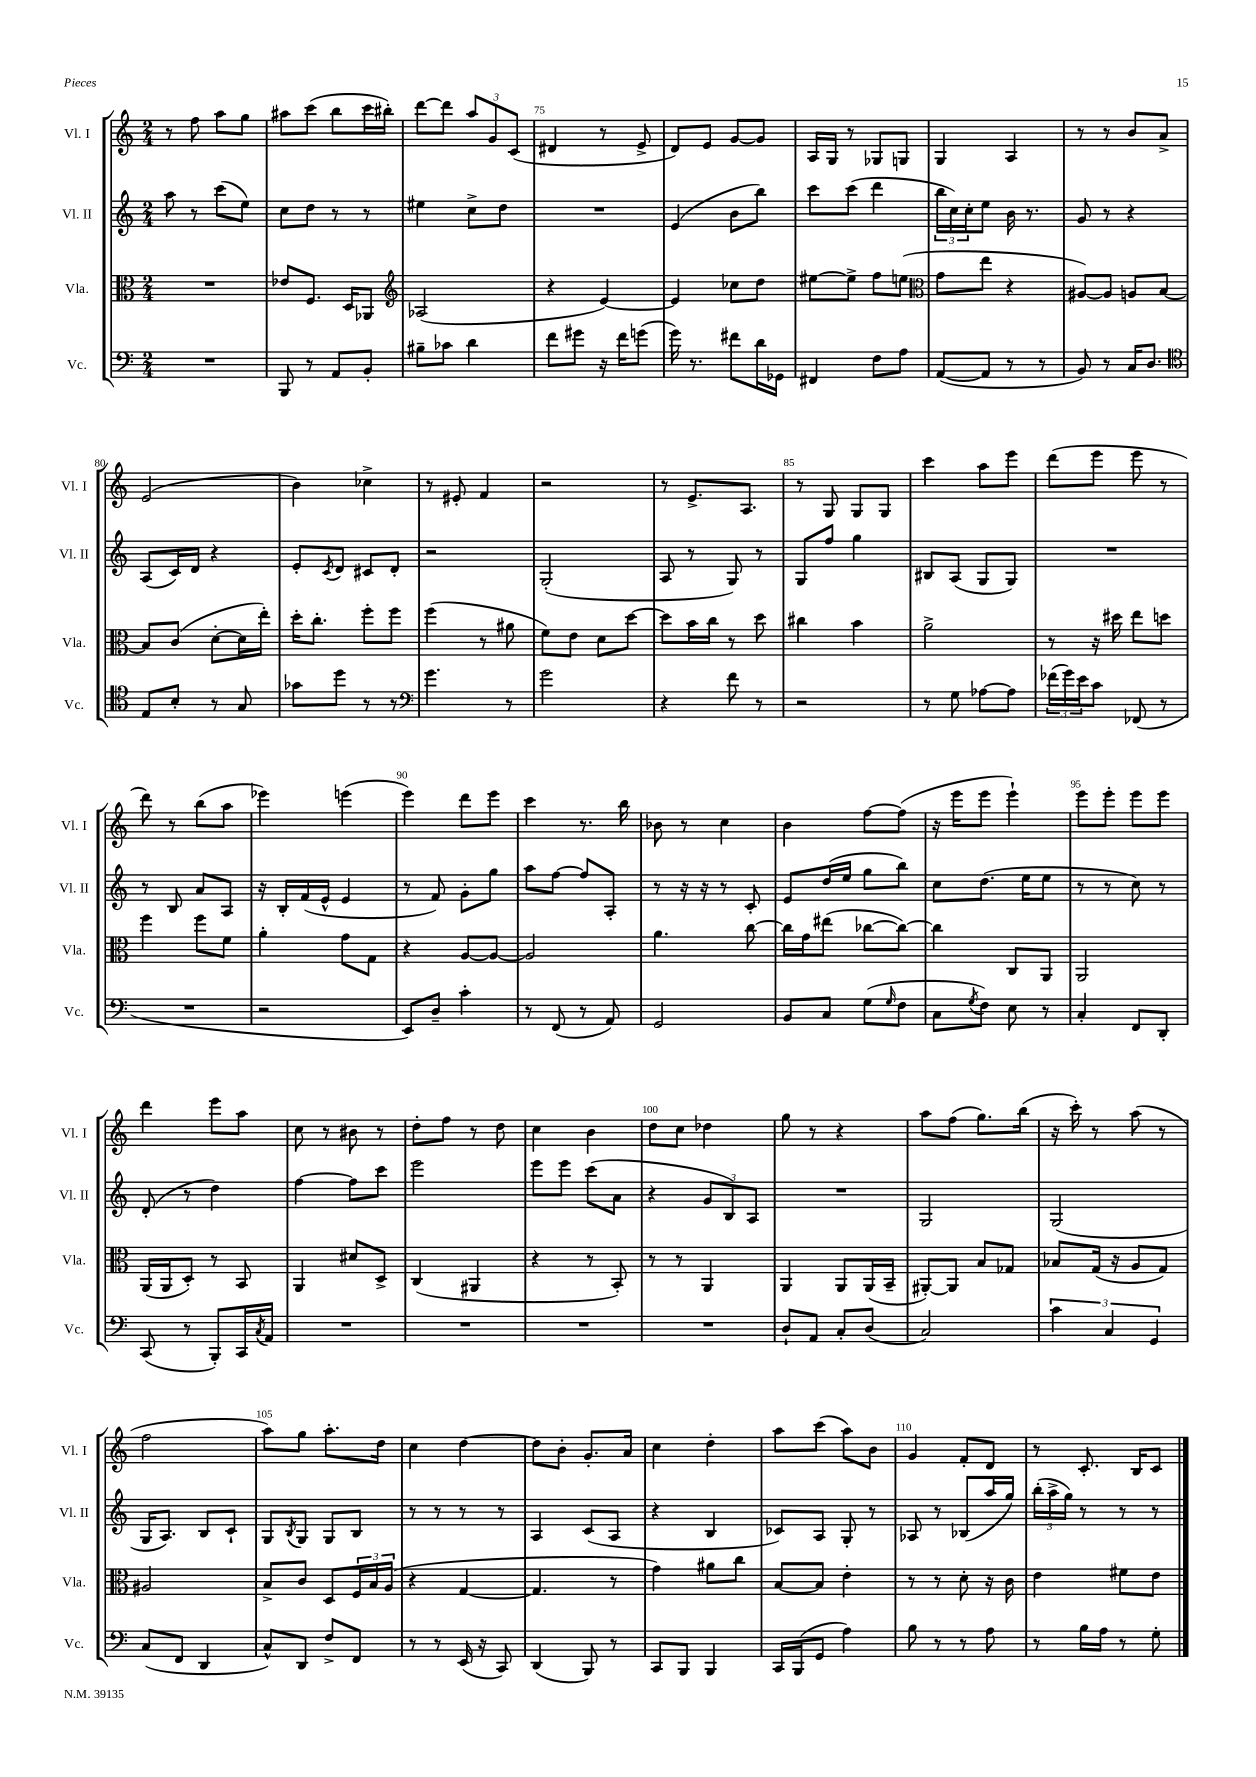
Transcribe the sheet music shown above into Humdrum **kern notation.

**kern	**kern	**kern	**kern
*staff4	*staff3	*staff2	*staff1
*clefF4	*clefC3	*clefG2	*clefG2
*k[]	*k[]	*k[]	*k[]
*M2/4	*M2/4	*M2/4	*M2/4
2r	2r	8aa	8r
.	.	8r	8ff
.	.	(8ccc	8aa
.	.	8ee)	8gg
=	=	=	=
8BBB	8e-	8cc	8aa#
8r	8.F	8dd	(8ccc
8AA	.	8r	8bb
.	16D	.	.
8BB'	8AA-	8r	16ccc
.	.	.	16bb#')
=	=	=	=
*	*clefG2	*	*
8B#~	(2A-	4ee#	[8ddd
8c-	.	.	8ddd]
4d	.	8cc^	12aa
.	.	.	12g
.	.	8dd	.
.	.	.	(12c
=	=	=	=
8f	4r	2r	4d#
8g#	.	.	.
16r	[4e)	.	8r
16f	.	.	.
(8g	.	.	8e^
=	=	=	=
16g)	4e]	(4e	8d)
8.r	.	.	.
.	.	.	8e
8f#	8cc-	8b	[8g
16d	8dd	8bb)	8g]
16GG-	.	.	.
=	=	=	=
4FF#	[8ee#	8ccc	16A
.	.	.	16G
.	8ee#^]	(8ccc	8r
8F	8ff	4ddd	8G-
8A	(8ee	.	8G
=	=	=	=
*	*clefC3	*	*
([8AA	8g	24bb	4G
.	.	24cc)	.
.	.	24cc'	.
8AA]	8ee	8ee	.
8r	4r	16b	4A
.	.	8.r	.
8r	.	.	.
=	=	=	=
8BB)	[8A#)	8g	8r
8r	8A#]	8r	8r
16C	8A	4r	8b
8.D	.	.	.
.	[8B	.	8a^
=	=	=	=
*clefC4	*	*	*
8E	8B]	(8A	(2e
8B'	(8c	16c)	.
.	.	16d	.
8r	[8d'	4r	.
8G	16d]	.	.
.	16ee')	.	.
=	=	=	=
8g-	16dd'	8e'	4b)
.	8.cc'	.	.
.	.	8qc	.
8dd	.	8d	.
8r	8ff'	8c#	4cc-^
8r	8ff	8d'	.
=	=	=	=
*clefF4	*	*	*
4.g	(4ff	2r	8r
.	.	.	8e#'
.	8r	.	4f
8r	8a#	.	.
=	=	=	=
2g	8f)	(2G'	2r
.	8e	.	.
.	8d	.	.
.	[8dd	.	.
=	=	=	=
4r	8dd]	8A	8r
.	16b	8r	8.e^
.	16cc	.	.
8f	8r	8G)	.
.	.	.	8.A
8r	8dd	8r	.
=	=	=	=
2r	4cc#	8G	8r
.	.	8ff	8G
.	4b	4gg	8G
.	.	.	8G
=	=	=	=
8r	2a^	8B#	4ccc
8G	.	(8A	.
[8A-	.	8G	8aa
8A-]	.	8G)	8eee
=	=	=	=
(24f-	8r	2r	(8ddd
24g)	.	.	.
24e	.	.	.
8c	16r	.	8eee
.	16dd#	.	.
(8FF-	8ee	.	8eee
8r	8dd	.	8r
=	=	=	=
2r	4ff	8r	8ddd)
.	.	8B	8r
.	8ff	8a	(8bb
.	8f	8A	8aa
=	=	=	=
2r	4a'	16r	4eee-)
.	.	16B'	.
.	.	(16f	.
.	.	16e^^	.
.	8g	4e	(4eee
.	8G	.	.
=	=	=	=
8EE)	4r	8r	4eee)
8D~	.	8f)	.
4c'	[8A	8g'	8ddd
.	8A_	8gg	8eee
=	=	=	=
8r	2A]	8aa	4ccc
(8FF	.	[8ff	.
8r	.	8ff]	8.r
8AA)	.	8A'	.
.	.	.	16bb
=	=	=	=
2GG	4.a	8r	8b-
.	.	16r	8r
.	.	16r	.
.	.	8r	4cc
.	[8cc	8c'	.
=	=	=	=
8BB	16cc]	8e	4b
.	16g	.	.
8C	(8ee#	(16dd	.
.	.	16ee	.
(8G	[8cc-	8gg	[8ff
16qqG	.	.	.
8F	8cc-_)	8bb)	(8ff]
=	=	=	=
8C	4cc-]	8cc	16r
.	.	.	16eee
8qG	.	.	.
8F)	.	(8.dd	8eee
8E	8C	.	4eee`)
.	.	16ee	.
8r	8AA	8ee	.
=	=	=	=
4C'	2AA	8r	8eee
.	.	8r	8eee'
8FF	.	8cc)	8eee
8DD'	.	8r	8eee
=	=	=	=
(8CC	(16AA	(8d'	4ddd
.	16AA	.	.
8r	8D')	8r	.
8BBB')	8r	4dd)	8eee
16CC	8BB	.	8aa
8qC	.	.	.
16AA	.	.	.
=	=	=	=
2r	4AA	[4ff	8cc
.	.	.	8r
.	8d#	8ff]	8b#
.	8D^	8ccc	8r
=	=	=	=
2r	(4C	2eee	8dd'
.	.	.	8ff
.	4AA#	.	8r
.	.	.	8dd
=	=	=	=
2r	4r	8eee	4cc
.	.	8eee	.
.	8r	(8ccc	4b
.	8BB')	8a	.
=	=	=	=
2r	8r	4r	8dd
.	8r	.	8cc
.	4AA	12g	4dd-
.	.	12B)	.
.	.	12A	.
=	=	=	=
8D`	4AA	2r	8gg
8AA	.	.	8r
8C'	8AA	.	4r
(8D	(16AA	.	.
.	16BB~	.	.
=	=	=	=
2C)	[8AA#')	2G	8aa
.	8AA#]	.	(8ff
.	8B	.	8.gg)
.	8G-	.	.
.	.	.	(16bb
=	=	=	=
6c	8B-	(2G	16r
.	.	.	16ccc')
.	(16G	.	8r
6C	.	.	.
.	16r	.	.
.	8A	.	(8aa
6GG	.	.	.
.	8G)	.	8r
=	=	=	=
(8C	2A#	16G	2ff
.	.	8.A)	.
8FF	.	.	.
4DD	.	8B	.
.	.	8c`	.
=	=	=	=
8C^^)	8B^	8G	8aa)
.	.	8qB	.
8DD	8c	8G	8gg
8F^	8D	8G	8.aa'
8FF	24F	8B	.
.	24B	.	.
.	.	.	16dd
.	(24A	.	.
=	=	=	=
8r	4r	8r	4cc
8r	.	8r	.
(16EE	[4G	8r	[4dd
16r	.	.	.
8CC)	.	8r	.
=	=	=	=
(4DD	4.G]	4A	8dd]
.	.	.	8b'
8BBB)	.	(8c	8.g'
8r	8r	8A	.
.	.	.	16a
=	=	=	=
8CC	4g)	4r	4cc
8BBB	.	.	.
4BBB	8a#	4B	4dd'
.	8cc	.	.
=	=	=	=
16CC	[8B	8c-)	8aa
(16BBB	.	.	.
8GG	8B]	8A	(8ccc
4A)	4e'	8G'	8aa)
.	.	8r	8b
=	=	=	=
8B	8r	8A-	4g
8r	8r	8r	.
8r	8d'	(8B-	8f'
8A	16r	16aa	8d
.	16c	16gg)	.
=	=	=	=
8r	4e	(24bb'	8r
.	.	24aa^	.
.	.	24gg)	.
16B	.	8r	8.c'
16A	.	.	.
8r	8f#	8r	.
.	.	.	16B
8G'	8e	8r	8c
==	==	==	==
*-	*-	*-	*-
